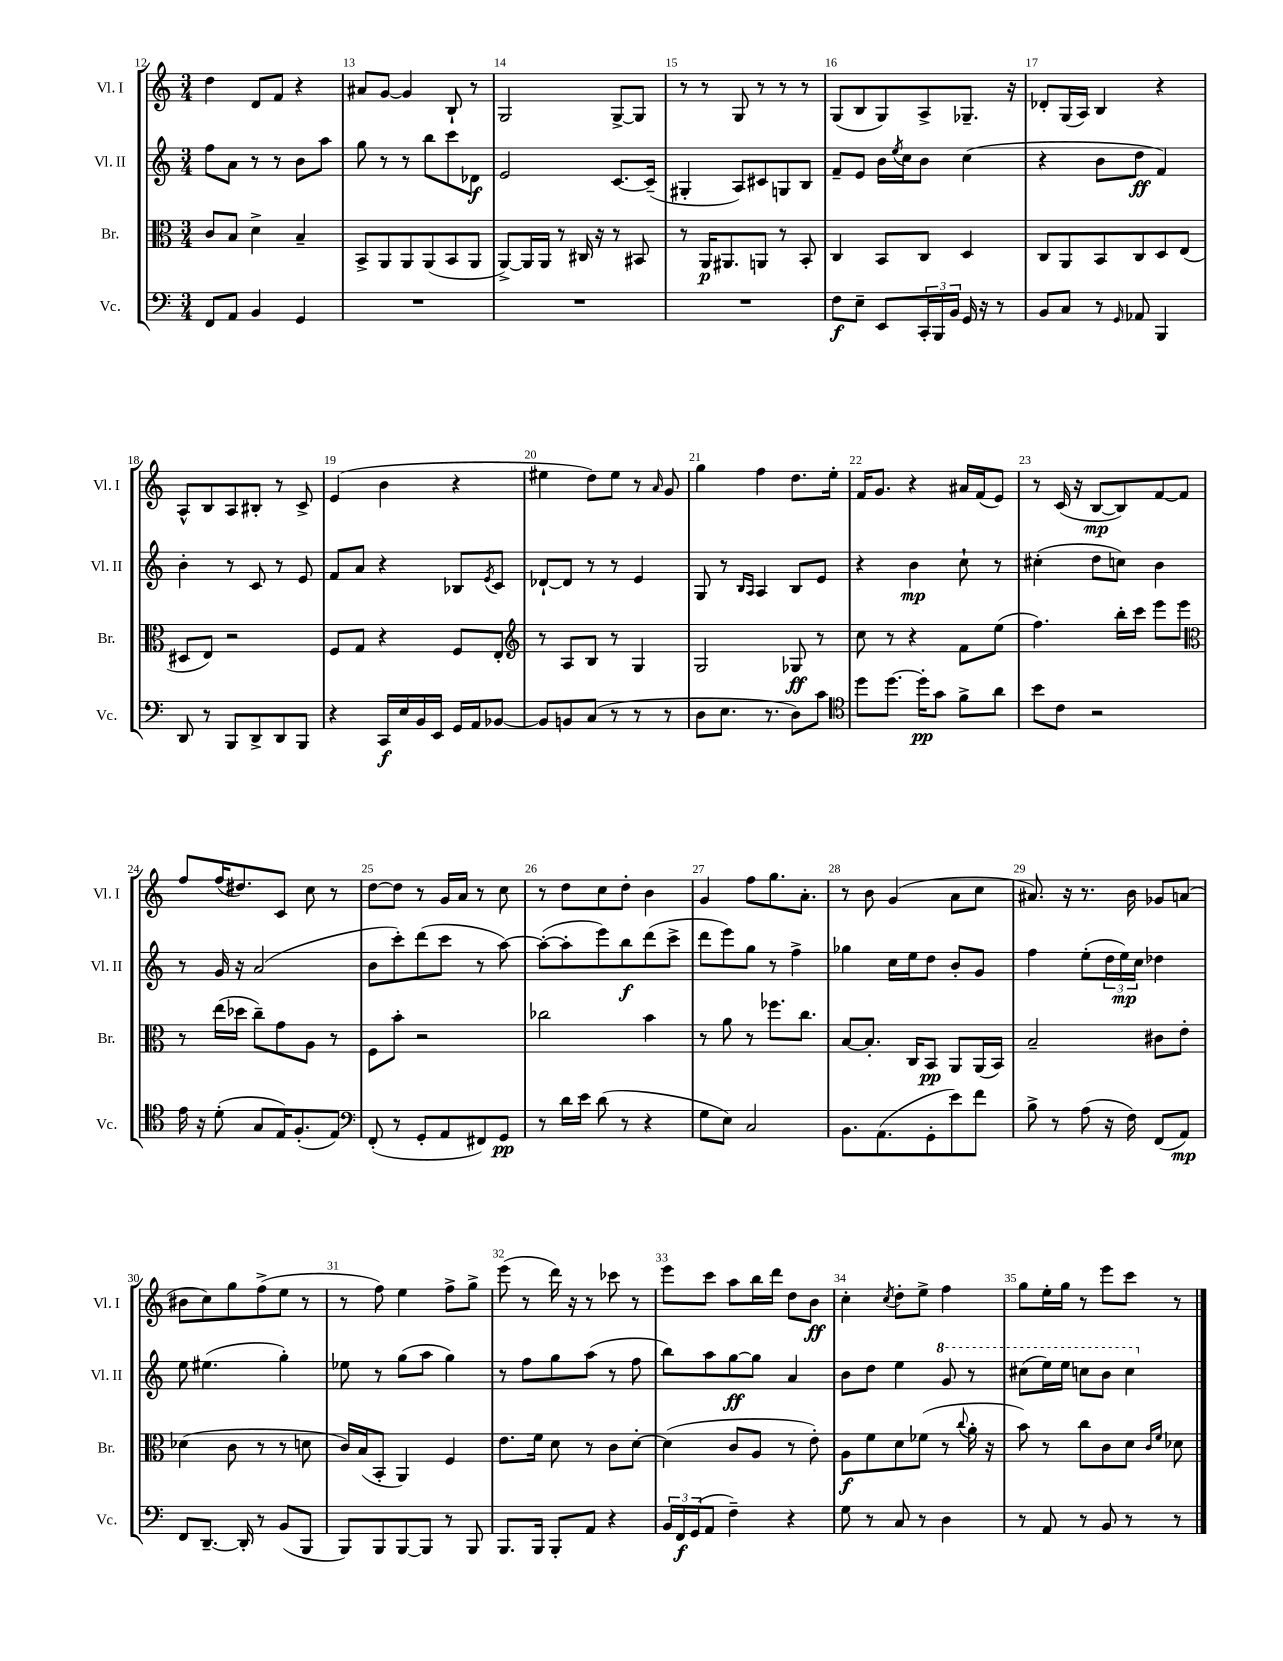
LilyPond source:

<<
\new StaffGroup <<
\new Staff = "s0" \with { instrumentName = "Vl. I" shortInstrumentName = "Vl. I" } {
    \clef treble \key c \major \numericTimeSignature \time 3/4
    d''4 d'8 f'8 r4 |
    ais'8 g'8~ g'4 b8-! r8 |
    g2 g8~-> g8 |
    r8 r8 g8 r8 r8 r8 |
    g8( b8 g8) a8-> ges8.-- r16 |
    des'8-. g16( a16) b4 r4 |
    a8-^ b8 a8 bis8-. r8 c'8-> |
    e'4( b'4 r4 |
    eis''4 d''8) eis''8 r8 \grace { a'16 } g'8 |
    g''4 f''4 d''8. e''16-. |
    f'16 g'8. r4 ais'16 f'16( e'8) |
    r8 c'16( r16 b8~\mp b8) f'8~ f'8 |
    f''8 f''16( dis''8.) c'8 c''8 r8 |
    d''8~ d''8 r8 g'16 a'16 r8 c''8 |
    r8 d''8 c''8 d''8-. b'4 |
    g'4 f''8 g''8. a'8.-. |
    r8 b'8 g'4( a'8 c''8 |
    ais'8.) r16 r8. b'16 ges'8 a'8( |
    bis'8 c''8) g''8 f''8->( e''8 r8 |
    r8 f''8) e''4 f''8-> g''8-> |
    e'''8( r8 d'''16) r16 r8 ces'''8 r8 |
    e'''8 c'''8 a''8 b''16 d'''16 d''8 b'8\ff |
    c''4-. \acciaccatura { c''8 } d''8-. e''8-> f''4 |
    g''8 e''16-. g''16 r8 e'''8 c'''8 r8 \bar "|." |
}
\new Staff = "s1" \with { instrumentName = "Vl. II" shortInstrumentName = "Vl. II" } {
    \clef treble \key c \major \numericTimeSignature \time 3/4
    f''8 a'8 r8 r8 b'8 a''8 |
    g''8 r8 r8 b''8 c'''8 des'8\f |
    e'2 c'8.~ c'16--( |
    gis4-. a8) cis'8 g8 b8 |
    f'8-- e'8 b'16 \acciaccatura { e''8 } c''16 b'8 c''4( |
    r4 b'8 d''8\ff f'4) |
    b'4-. r8 c'8 r8 e'8 |
    f'8 a'8 r4 bes8 \acciaccatura { e'8 } c'8 |
    des'8~-! des'8 r8 r8 e'4 |
    g8 r8 \grace { b16 a16 } a4 b8 e'8 |
    r4 b'4\mp c''8-! r8 |
    cis''4-.( d''8 c''8) b'4 |
    r8 g'16 r16 a'2( |
    b'8 c'''8-.) d'''8( c'''8 r8 a''8~) |
    a''8~-.( a''8-. e'''8) b''8\f d'''8( c'''8-> |
    d'''8 e'''8) g''8 r8 f''4-> |
    ges''4 c''16 e''16 d''8 b'8-. g'8 |
    f''4 e''8-.( \tuplet 3/2 { d''16 e''16\mp) c''16 } des''4 |
    e''8 eis''4.( g''4-.) |
    ees''8 r8 g''8( a''8 g''4) |
    r8 f''8 g''8 a''8( r8 f''8 |
    b''8) a''8 g''8~\ff g''8 a'4 |
    b'8 d''8 e''4 \ottava #1 g''8 r8 |
    cis'''8( e'''16) e'''16 c'''8 b''8 c'''4 \ottava #0 \bar "|." |
}
\new Staff = "s2" \with { instrumentName = "Br." shortInstrumentName = "Br." } {
    \clef alto \key c \major \numericTimeSignature \time 3/4
    c'8 b8 d'4-> b4-- |
    b,8-> a,8 a,8 a,8( b,8 a,8 |
    a,8~->) a,16 a,16 r8 cis16 r16 r8 bis,8 |
    r8 a,16\p ais,8. a,8 r8 b,8-. |
    c4 b,8 c8 d4 |
    c8 a,8 b,8 c8 d8 e8( |
    dis8 e8) r2 |
    f8 g8 r4 f8 e8-. |
    \clef treble r8 a8 b8 r8 g4 |
    g2 ges8\ff r8 |
    c''8 r8 r4 f'8 e''8( |
    f''4.) b''16-. c'''16 e'''8 e'''8 |
    \clef alto r8 e''16( des''16 c''8--) g'8 a8 r8 |
    f8 b'8-. r2 |
    ces''2 b'4 |
    r8 a'8 r8 fes''8. c''8. |
    b8~ b8.-. c16 b,8\pp a,8 a,16( b,16) |
    b2-- cis'8 e'8-. |
    des'4( c'8 r8 r8 d'8 |
    c'16) b16( b,8-. a,4) f4 |
    e'8. f'16 d'8 r8 c'8 d'8~-. |
    d'4( c'8 a8 r8 e'8-.) |
    a8\f f'8 d'8 fes'8( r8 \appoggiatura { c''8 } a'16-. r16 |
    b'8) r8 c''8 c'8 d'8 \grace { c'16 f'16 } des'8 \bar "|." |
}
\new Staff = "s3" \with { instrumentName = "Vc." shortInstrumentName = "Vc." } {
    \clef bass \key c \major \numericTimeSignature \time 3/4
    f,8 a,8 b,4 g,4 |
    R2. |
    R2. |
    R2. |
    f8\f e8-- e,8 \tuplet 3/2 { c,16-. b,,16 b,16 } g,16 r16 r8 |
    b,8 c8 r8 \grace { g,16 } aes,8 b,,4 |
    d,8 r8 b,,8 d,8-> d,8 b,,8 |
    r4 c,16\f e16 b,16 e,16 g,16 a,16 bes,8~ |
    bes,8 b,8 c8( r8 r8 r8 |
    d8 e8. r8. d8) c'8 |
    \clef tenor d''8 d''8.~ d''16-.\pp g'8 f'8-> a'8 |
    b'8 c'8 r2 |
    e'16 r16 d'8-.( g8 e16) f8.-.( e8) |
    \clef bass f,8-.( r8 g,8-. a,8 fis,8) g,8\pp |
    r8 d'16 e'16 d'8( r8 r4 |
    g8 e8) c2 |
    b,8. a,8.( g,8-. e'8) f'8 |
    b8-> r8 a8( r16 f16) f,8( a,8\mp) |
    f,8 d,8.~-- d,16-. r8 b,8( b,,8 |
    b,,8) b,,8 b,,8~ b,,8 r8 b,,8 |
    b,,8. b,,16 b,,8-. a,8 r4 |
    \tuplet 3/2 { b,16 f,16\f g,16( } a,8 f4--) r4 |
    g8 r8 c8 r8 d4 |
    r8 a,8 r8 b,8 r8 r8 \bar "|." |
}
>>
>>
\layout { \context { \Score currentBarNumber = #12 \override BarNumber.break-visibility = ##(#f #t #t) barNumberVisibility = #all-bar-numbers-visible } }
